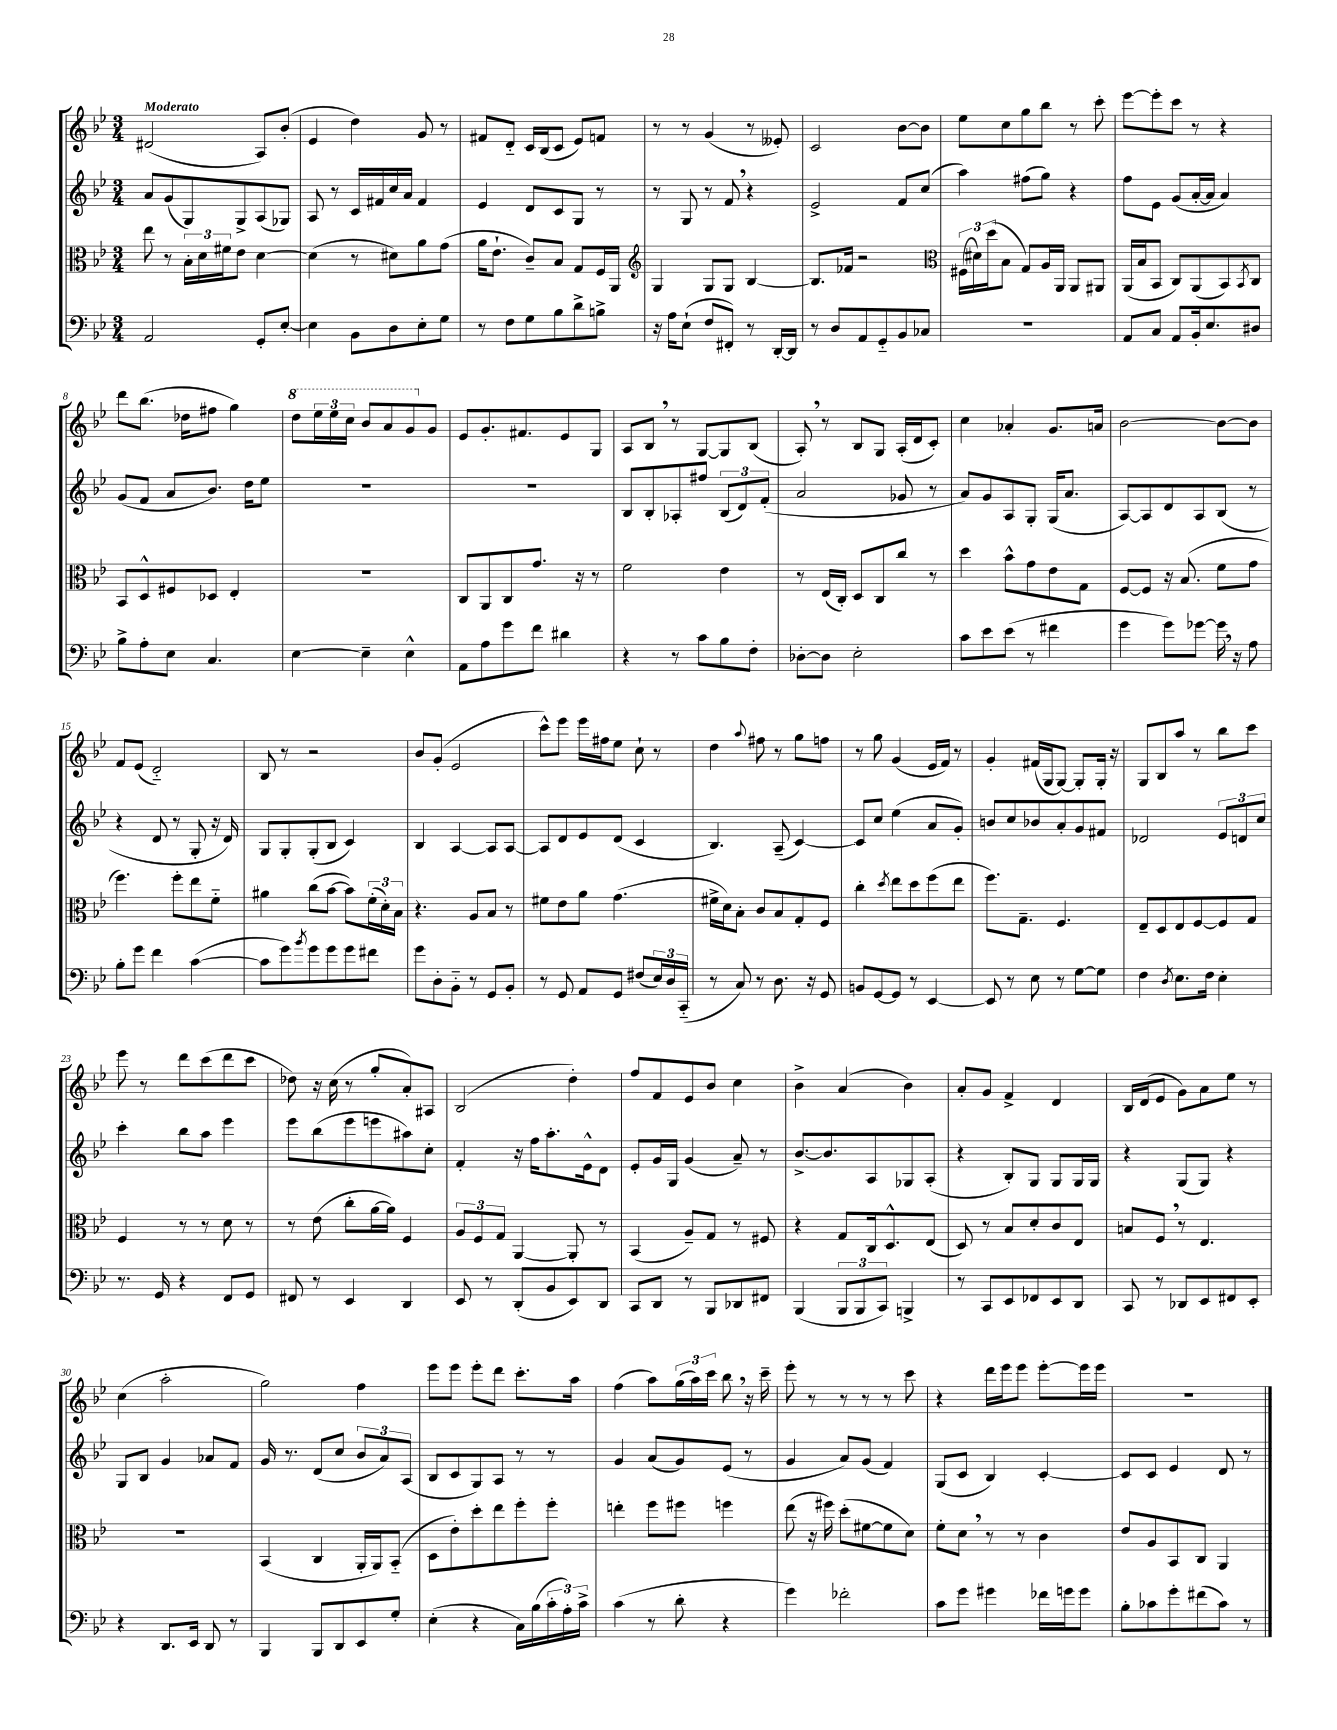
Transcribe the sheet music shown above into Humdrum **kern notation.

**kern	**kern	**kern	**kern
*part4	*part3	*part2	*part1
*staff4	*staff3	*staff2	*staff1
*clefF4	*clefC3	*clefG2	*clefG2
*k[b-e-]	*k[b-e-]	*k[b-e-]	*k[b-e-]
*M3/4	*M3/4	*M3/4	*M3/4
=1	=1	=1	=1
!	!	!	!LO:TX:a:B:t=Moderato
2AA/	8ee-\	8a/L	(2d#X/
.	8r	(8g/	.
.	24B-'\LL	8G/)	.
.	24d\	.	.
.	24f#X\J	.	.
.	8e-\J	8G^/	.
8GG'/L	[4d\	(8A/	8A/L)
[8E-'/J	.	8G-X/J)	(8b-'/J
=2	=2	=2	=2
4E-\]	(4d\]	8A/	4e-/
.	.	8r	.
8BB-\L	8r	16c/LL	4dd\)
.	.	16f#X/	.
8D\	8d#X\L)	16cc/	.
.	.	16a/JJ	.
8E-'\	8a\	4f#/	8g/
8G\J	(8g\J	.	8r
=3	=3	=3	=3
8r	16a\KL	4e-/	8f#X/L
.	8.e-`\J	.	.
8F\L	.	.	8d/J
8G\	8c~/L)	8d/L	16c/LL
.	.	.	(16B-/J
8B-\	8B-/J	8c/	8c/J
8d^\	8G/L	8G/J	8e-/L)
8Bn^\J	16F/L	8r	8fn/J
.	16AA/JJ	.	.
=4	=4	=4	=4
*	*clefG2	*	*
16r	4G/	8r	8r
16A\KL	.	.	.
(8E-`\J	.	8G/	8r
8F/L	8G/L	8r	(4g/
8FF#X'/J)	8G/J	8f,/	.
8r	[4B-/	4r	8r
[16DD'/LL	.	.	8e--X'/)
16DD/JJ]	.	.	.
=5	=5	=5	=5
8r	8.B-/L]	2e-^/	2c/
8D/L	.	.	.
.	16f-X/Jk	.	.
8AA/	2r	.	.
8GG/	.	.	.
8BB-/	.	8f/L	[8b-\L
8C-X/J	.	(8cc/J	8b-\J]
=6	=6	=6	=6
*	*clefC3	*	*
2.r	(24F#X\LL	4aa\)	8ee-\L
.	24d#X\)	.	.
.	(24dd\J	.	.
.	8B-\J	.	8cc\
.	8G/L)	(8ff#X\L	8gg\
.	16A/L	8gg\J)	8bb-\J
.	16AA/JJ	.	.
.	8AA/L	4r	8r
.	8AA#X/J	.	8ccc'\
=7	=7	=7	=7
8AA/L	(16AA/LL	8ff\L	[8eee-\L
.	16B-/J	.	.
8C/J	8BB-/J	8e-\J	8eee-'\]
8AA/L	8C/L)	(8g/L	8ccc\J
16BB-'/k	(8AA/	[16a'/L	8r
8.E-/	.	16a/JJ]	.
.	8BB-/)	4a/)	4r
.	8qBB-/	.	.
8D#X/J	8C/J	.	.
!!LO:LB:g=z
=8	=8	=8	=8
8B-^\L	8BB-/L	(8g/L	8ddd\L
8A'\	8D^^/	8f/J	(8.bb-\J
8E-\J	8F#X/	8a/L	.
.	.	.	16dd-X\KL
4.C/	8D-X/J	8.b-/J)	8ff#X\J
.	4E-'/	.	4gg\)
.	.	16dd\KL	.
.	.	8ee-\J	.
=9	=9	=9	=9
*	*	*	*8va
[4E-\	2.r	2.r	8ddd\L
.	.	.	24eee-\L
.	.	.	24eee-\
.	.	.	24ccc\JJ
4E-~\]	.	.	8bb-/L
.	.	.	8aa/
4E-^^\	.	.	8gg/
*	*	*	*X8va
.	.	.	8g/J
=10	=10	=10	=10
8AA\L	8C/L	2.r	8e-/L
8A\	8AA/	.	8.g'/
8g\	8C/	.	.
.	.	.	8.f#X/
8f\J	8.g/J	.	.
4d#X\	.	.	8e-/
.	16r	.	.
.	8r	.	8G/J
=11	=11	=11	=11
4r	2f\	8B-/L	8A/L
.	.	8B-'/	8B-,/J
8r	.	8A-X'/	8r
8c\L	.	8ff#X/J	[8G/L
8B-\	4e-\	(12B-/L	8G/]
.	.	12d/)	.
8F'\J	.	.	(8B-/J
.	.	(12f'/J	.
=12	=12	=12	=12
[8D-X'\L	8r	2a/	8A',/)
8D-\J]	(16E-/LL	.	8r
.	16C'/JJ)	.	.
2E-'\	8D/L	.	8B-/L
.	8C/	.	8G/J
.	8cc/J	8g-X/	(16A'/LL
.	.	.	16d/J
.	8r	8r	8c'/J)
=13	=13	=13	=13
8c\L	4dd\	8a/L)	4cc\
8e-\	.	8g/	.
(8e-\J	8b-^^\L	8A/	4a-X'/
8r	8g\	8G'/J	.
4f#X\	8e-\	(16G/KL	8.g/L
.	.	8.a/J	.
.	8G\J	.	.
.	.	.	16an/Jk
=14	=14	=14	=14
4g\	[8F/L	[8A/L)	[2b-\
.	8F/J]	8A/]	.
8g\L)	16r	8d/	.
.	(8.B-/	.	.
[8g-X\J	.	8A/	.
16g-,\]	8f\L	(8B-/J	8b-\L_
16r	.	.	.
8A\	8g\J	8r	8b-\J]
!!LO:LB:g=z
=15	=15	=15	=15
8B-'\L	4.ff\)	4r	8f/L
8g\J	.	.	(8e-/J
4f\	.	8d/	2d/)
.	8ff'\L	8r	.
([4c\	8ee-\	8G'/	.
.	8f\J	16r	.
.	.	16d/)	.
=16	=16	=16	=16
8c\L]	4a#X\	8G/L	8B-/
8g\)	.	8G'/	8r
8qb-/	.	.	.
8g\	(8cc\L	(8G'/	2r
8g\	[8b-\J	8B-/J	.
8g\	8b-\L])	4c/)	.
8f#X\J	(24f'\L	.	.
.	24d'\)	.	.
.	24B-\JJ	.	.
=17	=17	=17	=17
8g\L	4.r	4B-/	8b-/L
8D'\	.	.	(8g'/J
8BB-\J	.	[4A/	2e-/
8r	8A/L	.	.
8GG/L	8B-/J	8A/L]	.
8BB-'/J	8r	[8A/J	.
=18	=18	=18	=18
8r	8f#X\L	8A/L]	8ccc^^\L)
8GG/	8e-\	8d/	8eee-\J
8AA/L	8a\J	8e-/	16eee-\LL
.	.	.	16ff#X\J
8GG/J	(4.g\	(8d/J	8ee-\J
(8F#X/L	.	4c/	8cc`\
24E-/L)	.	.	8r
24D/	.	.	.
(24CC/JJ	.	.	.
=19	=19	=19	=19
8r	16f#X^\LL	4.B-/)	4dd\
.	16d\J)	.	.
8C/)	8B-'\J	.	.
.	.	.	8qqaa/
8r	8c/L	.	8ff#X\
8.D\	8B-/	(8A~/	8r
.	8G'/	[4c/)	8gg\L
16r	.	.	.
8GG/	8F/J	.	8ffn\J
=20	=20	=20	=20
8BBn/L	4cc'\	8c/L]	8r
[8GG/	.	8cc/J	8gg\
.	8qdd/	.	.
8GG/J]	8ee-\L	(4ee-\	(4g/
8r	8dd\	.	.
[4EE-/	(8ff\	8a/L	16e-/LL
.	.	.	16f/JJ)
.	8ee-\J	8g'/J)	8r
=21	=21	=21	=21
8EE-/]	8.ff\L)	8bn/L	4g'/
8r	.	8cc/	.
.	8.G~\J	.	.
8E-\	.	8b-X/	(16f#X/LL
.	.	.	16G/J
8r	4.F/	8a'/	[8G/J)
[8G\L	.	8g/	8G'/L]
8G\J]	.	8f#X/J	16G'/Jk
.	.	.	16r
=22	=22	=22	=22
4F\	8E-~/L	2d-X/	8G/L
.	8D/	.	8B-/
8qD/	.	.	.
8.E-\L	8E-/	.	8aa/J
.	[8F/	.	8r
16F\Jk	.	.	.
4E-'\	8F/]	12e-/L	8bb-\L
.	.	12dn/	.
.	8G/J	.	8ccc\J
.	.	12cc/J	.
!!LO:LB:g=z
=23	=23	=23	=23
8.r	4F/	4ccc'\	8eee-\
.	.	.	8r
16GG/	.	.	.
4r	8r	8bb-\L	8ddd\L
.	8r	8aa\J	(8ccc\
8FF/L	8d\	4eee-\	8ddd\
8GG/J	8r	.	8ccc\J
=24	=24	=24	=24
8FF#X/	8r	8eee-\L	8dd-X\)
8r	(8e-\	(8bb-\	16r
.	.	.	(16cc\
4EE-/	8cc'\L	8eee-\	8r
.	[16a\L	8eeen\	8gg'/L
.	16a\JJ])	.	.
4DD/	4F/	8aa#X\)	8a'/)
.	.	8cc'\J	8A#X/J
=25	=25	=25	=25
8EE-/	12A/L	4f'/	(2B-/
.	12F/	.	.
8r	.	.	.
.	12G/J	.	.
(8DD'/L	[4AA/	16r	.
.	.	16ff\KL	.
8BB-/	.	8.aa'\	.
8EE-/)	8AA'/]	.	4dd'\)
.	.	16e-^^\k	.
8DD/J	8r	8d\J	.
=26	=26	=26	=26
8CC/L	(4BB-/	8e-'/L	8ff/L
8DD/J	.	16g/L	8f/
.	.	16G/JJ	.
8r	8A~/L)	(4g/	8e-/
8BBB-/L	8G/J	.	8b-/J
8DD-X/	8r	8a~/)	4cc\
8FF#X/J	8F#X/	8r	.
=27	=27	=27	=27
(4BBB-/	4r	[8.b-^/L	4b-^\
.	.	8.b-/]	.
12BBB-/L	8G/L	.	(4a/
12BBB-/	.	.	.
.	16C/k	8A/	.
12CC/J)	.	.	.
.	8.D^^/	.	.
4BBBn^/	.	8G-X/	4b-\)
.	(8E-/J	(8A'/J	.
=28	=28	=28	=28
8r	8D/)	4r	8a'/L
8CC/L	8r	.	8g/J
8EE-/	8B-/L	8B-'/L)	4f^/
8FF-X/	8d'/	8G/J	.
8EE-/	8c/	8G/L	4d/
8DD/J	8E-/J	16G/L	.
.	.	16G/JJ	.
=29	=29	=29	=29
8CC/	8Bn/L	4r	16B-/LL
.	.	.	(16d/J
8r	8F,/J	.	8e-/J
8DD-X/L	8r	(8G/L	8g\L)
8EE-/	4.E-/	8G/J)	8a\
8FF#X/	.	4r	8ee-\J
8EE-'/J	.	.	8r
!!LO:LB:g=z
=30	=30	=30	=30
4r	2.r	8G/L	(4cc\
.	.	8B-/J	.
8.DD/L	.	4g/	2aa'\
16EE-/Jk	.	.	.
8DD/	.	8a-X/L	.
8r	.	8f/J	.
=31	=31	=31	=31
4BBB-/	(4BB-/	16g/	2gg\)
.	.	8.r	.
8BBB-/L	4C/	(8d/L	.
8DD/	.	8cc/J	.
8EE-/	16AA'/LL	12b-/L	4ff\
.	16AA/J)	.	.
.	.	12a/)	.
8G'/J	(8BB-/J	.	.
.	.	(12A/J	.
=32	=32	=32	=32
(4E-'\	8D\L	8B-/L	8eee-\L
.	8e-'\)	8c/	8eee-\J
4r	8dd'\	8G/)	8eee-'\L
.	8ee-\	8A/J	8ddd\J
16C\LL)	8ff'\	8r	8.ccc'\L
(16B-\	.	.	.
24c'\	8ff'\J	8r	.
24A'\)	.	.	.
.	.	.	16aa\Jk
24c^\JJ	.	.	.
=33	=33	=33	=33
(4c\	4een'\	4g/	(4ff\
8r	8ff\L	(8a/L	8aa\L)
8d'\	8ff#X\J	8g/)	(24gg\L
.	.	.	24aa\)
.	.	.	24ccc\JJ
4r	4ffn\	(8e-/J	8bb-,\
.	.	8r	16r
.	.	.	16ccc~\
=34	=34	=34	=34
4g\)	(8ee-\	4g/	8eee-'\
.	16r	.	8r
.	16ff#X\)	.	.
2f-X'\	(8dd'\L	8a/L)	8r
.	[8f#X\	(8g/J	8r
.	8f#\]	4f/)	8r
.	8d\J)	.	8ccc\
=35	=35	=35	=35
8c\L	8f'\L	(8G/L	4r
8g\J	8d,\J	8c/J	.
4g#X\	8r	4B-/)	16ddd\LL
.	.	.	16eee-\J
.	8r	.	8eee-\J
16f-X\LL	4c\	[4c'/	[8eee-'\L
16gn\J	.	.	.
8g\J	.	.	16eee-\L]
.	.	.	16eee-\JJ
=36	=36	=36	=36
8B-'\L	8e-/L	8c/L]	2.r
8c-X\	8A/	8c/J	.
8g'\	8BB-/	4e-/	.
(8f#X\	8C/J	.	.
8c-\J)	4AA/	8d/	.
8r	.	8r	.
==	==	==	==
*-	*-	*-	*-
